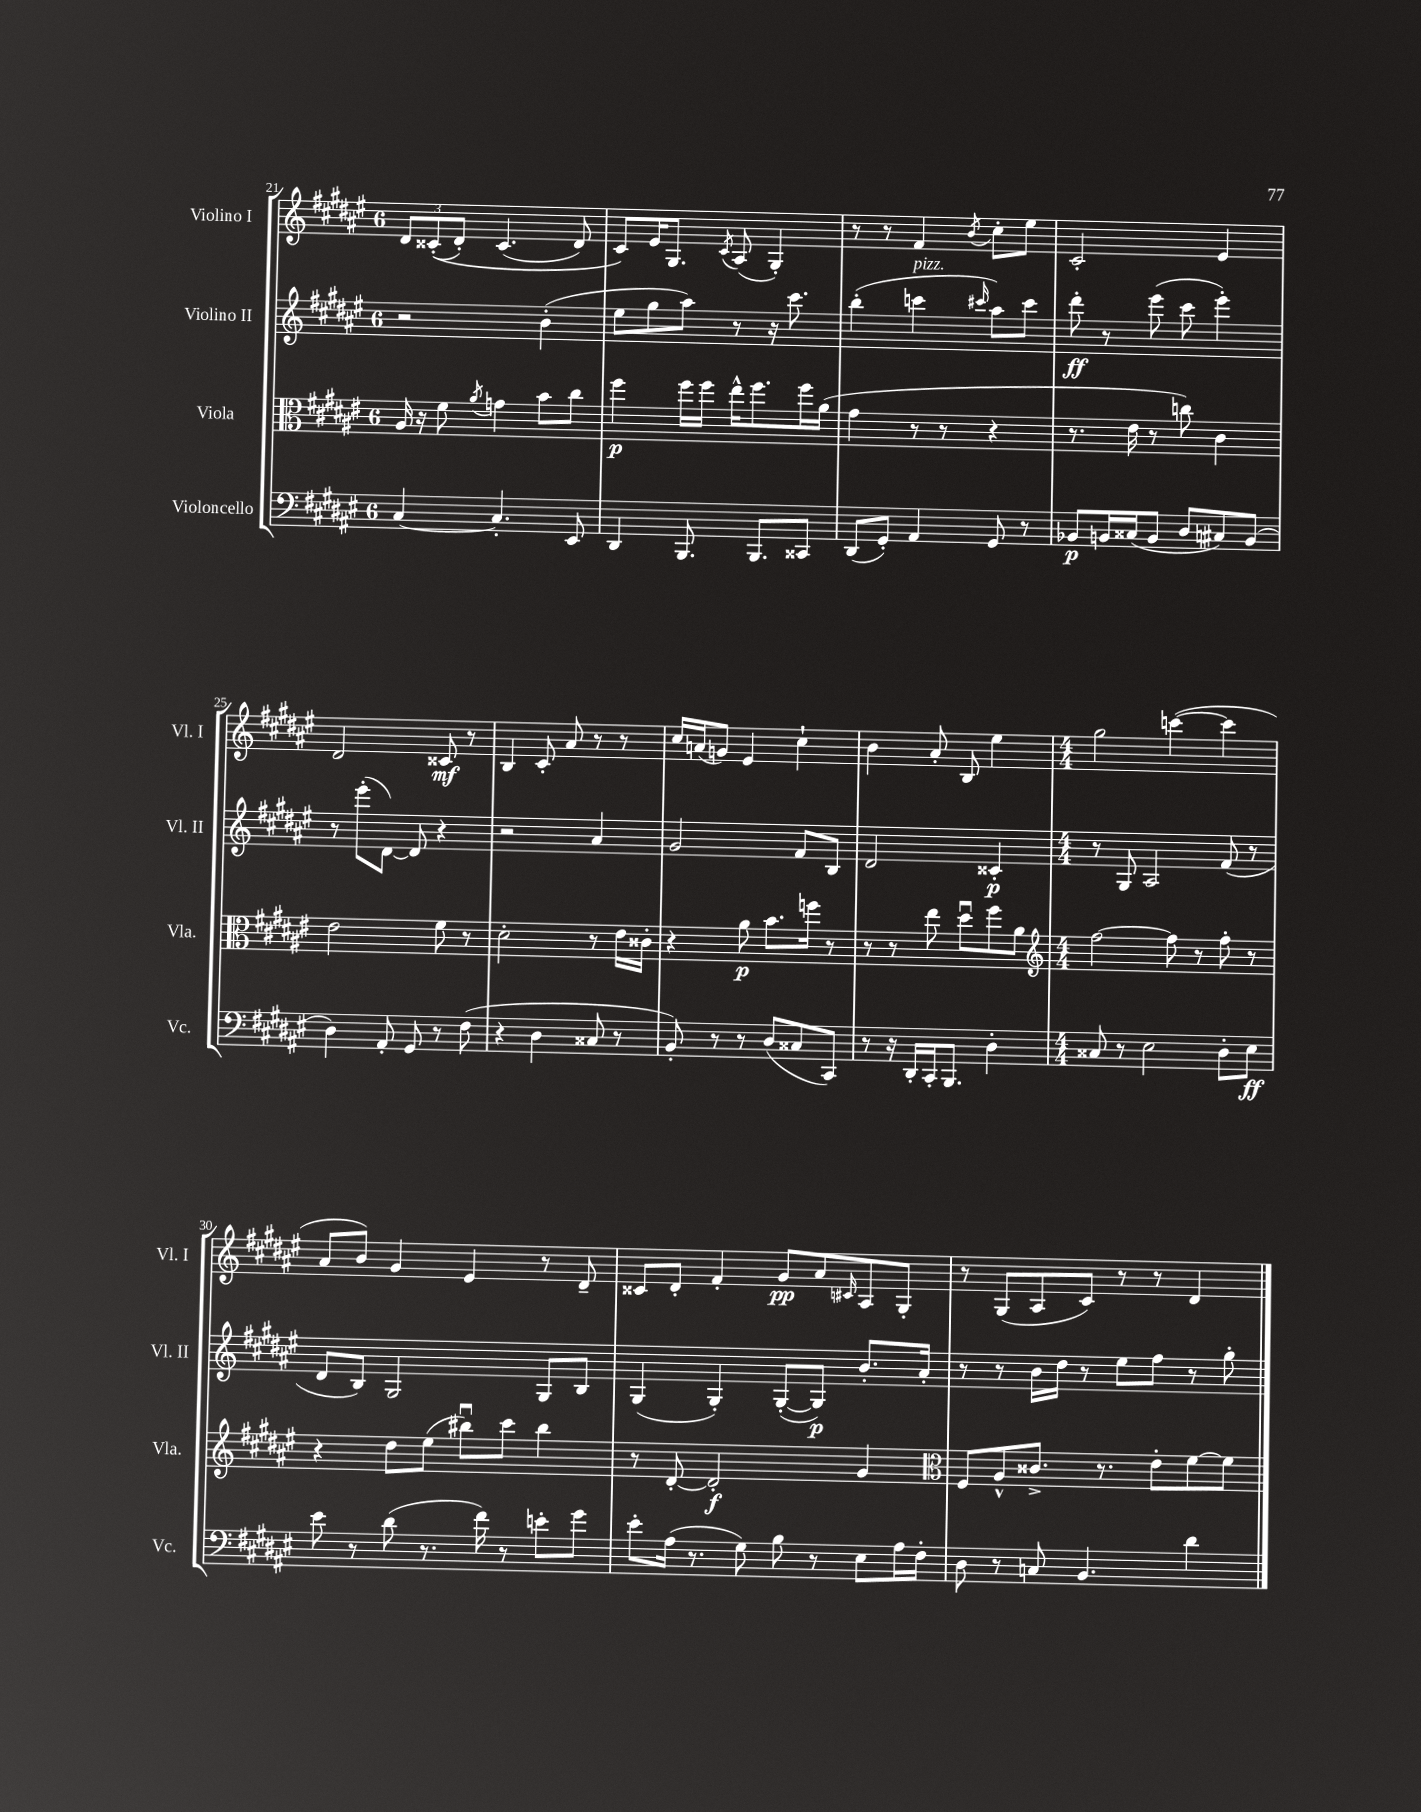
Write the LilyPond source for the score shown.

<<
\new StaffGroup <<
\new Staff = "s0" \with { instrumentName = "Violino I" shortInstrumentName = "Vl. I" } {
    \clef treble \key fis \major \once \override Staff.TimeSignature.style = #'single-digit \time 6/8
    \tuplet 3/2 { dis'8 cisis'8-.(\( dis'8-.) } cisis'4.( dis'8) |
    cis'8\) eis'16 gis8. \acciaccatura { cis'8 } ais8( gis4-.) |
    r8 r8 fis'4 \acciaccatura { b'8 } cis''8-. eis''8 |
    cis'2-. eis'4 |
    dis'2 cisis'8\mf r8 |
    b4 cis'8-. ais'8 r8 r8 |
    cis''16 a'16( g'8) eis'4 cis''4-! |
    b'4 ais'8-. b8 eis''4 |
    \numericTimeSignature \time 4/4 gis''2 c'''4~( c'''4 |
    ais'8 b'8) gis'4 eis'4 r8 dis'8-- |
    cisis'8 dis'8-. fis'4-. gis'8\pp ais'8 \grace { cis'16 } ais8 gis8-. |
    r8 gis8( ais8 cis'8) r8 r8 dis'4 \bar "|." |
}
\new Staff = "s1" \with { instrumentName = "Violino II" shortInstrumentName = "Vl. II" } {
    \clef treble \key fis \major \once \override Staff.TimeSignature.style = #'single-digit \time 6/8
    r2 b'4-.( |
    eis''8 gis''8 ais''8) r8 r16 cis'''8. |
    b''4-.( c'''4^\markup { \italic "pizz." } \grace { cis'''16 } ais''8) cis'''8 |
    dis'''8-.\ff r8 eis'''8( cis'''8 eis'''4-.) |
    r8 eis'''8-.( dis'8~) dis'8 r4 |
    r2 ais'4 |
    gis'2 fis'8 b8 |
    dis'2 cisis'4-.\p |
    \numericTimeSignature \time 4/4 r8 gis8 ais2 fis'8( r8 |
    dis'8 b8) gis2 gis8 b8 |
    gis4( gis4-.) gis8~-.( gis8\p) b'8.-. ais'16-. |
    r8 r8 b'16 dis''16 r8 eis''8 fis''8 r8 gis''8-. \bar "|." |
}
\new Staff = "s2" \with { instrumentName = "Viola" shortInstrumentName = "Vla." } {
    \clef alto \key fis \major \once \override Staff.TimeSignature.style = #'single-digit \time 6/8
    ais16 r16 fis'8 \acciaccatura { ais'8 } g'4 b'8 cis''8 |
    fis''4\p fis''16 fis''16 eis''16-^ fis''8. fis''16 ais'16( |
    gis'4 r8 r8 r4 |
    r8. eis'16 r8 c''8) cis'4 |
    eis'2 fis'8 r8 |
    dis'2-. r8 eis'16 cisis'16-. |
    r4 ais'8\p b'8. f''16 r8 |
    r8 r8 eis''8 dis''8\downbow fis''8 ais'8 |
    \numericTimeSignature \time 4/4 \clef treble fis''2~ fis''8 r8 fis''8-. r8 |
    r4 dis''8 eis''8( bis''8\downbow) cis'''8 bis''4 |
    r8 dis'8~-. dis'2-.\f gis'4 |
    \clef alto fis8 ais8-^ cisis'8.-> r8. eis'8-. fis'8~ fis'8 \bar "|." |
}
\new Staff = "s3" \with { instrumentName = "Violoncello" shortInstrumentName = "Vc." } {
    \clef bass \key fis \major \once \override Staff.TimeSignature.style = #'single-digit \time 6/8
    cis4~ cis4.-. eis,8 |
    dis,4 b,,8. b,,8. cisis,8 |
    dis,8( gis,8-.) ais,4 gis,8 r8 |
    bes,8\p b,16 cisis16( b,8 dis8 cis8) b,8( |
    dis4) ais,8-. gis,8 r8 fis8( |
    r4 dis4 cisis8 r8 |
    b,8-.) r8 r8 dis8( cisis8 cis,8) |
    r8 r16 dis,16-. cis,16-. b,,8. dis4-. |
    \numericTimeSignature \time 4/4 cisis8 r8 eis2 dis8-. eis8\ff |
    eis'8 r8 dis'8( r8. fis'16) r8 e'8-. gis'8 |
    eis'8-. ais16( r8. gis8) b8 r8 eis8 ais16 fis16-. |
    dis8 r8 c8 b,4. dis'4 \bar "|." |
}
>>
>>
\layout { \context { \Score currentBarNumber = #21 } }
